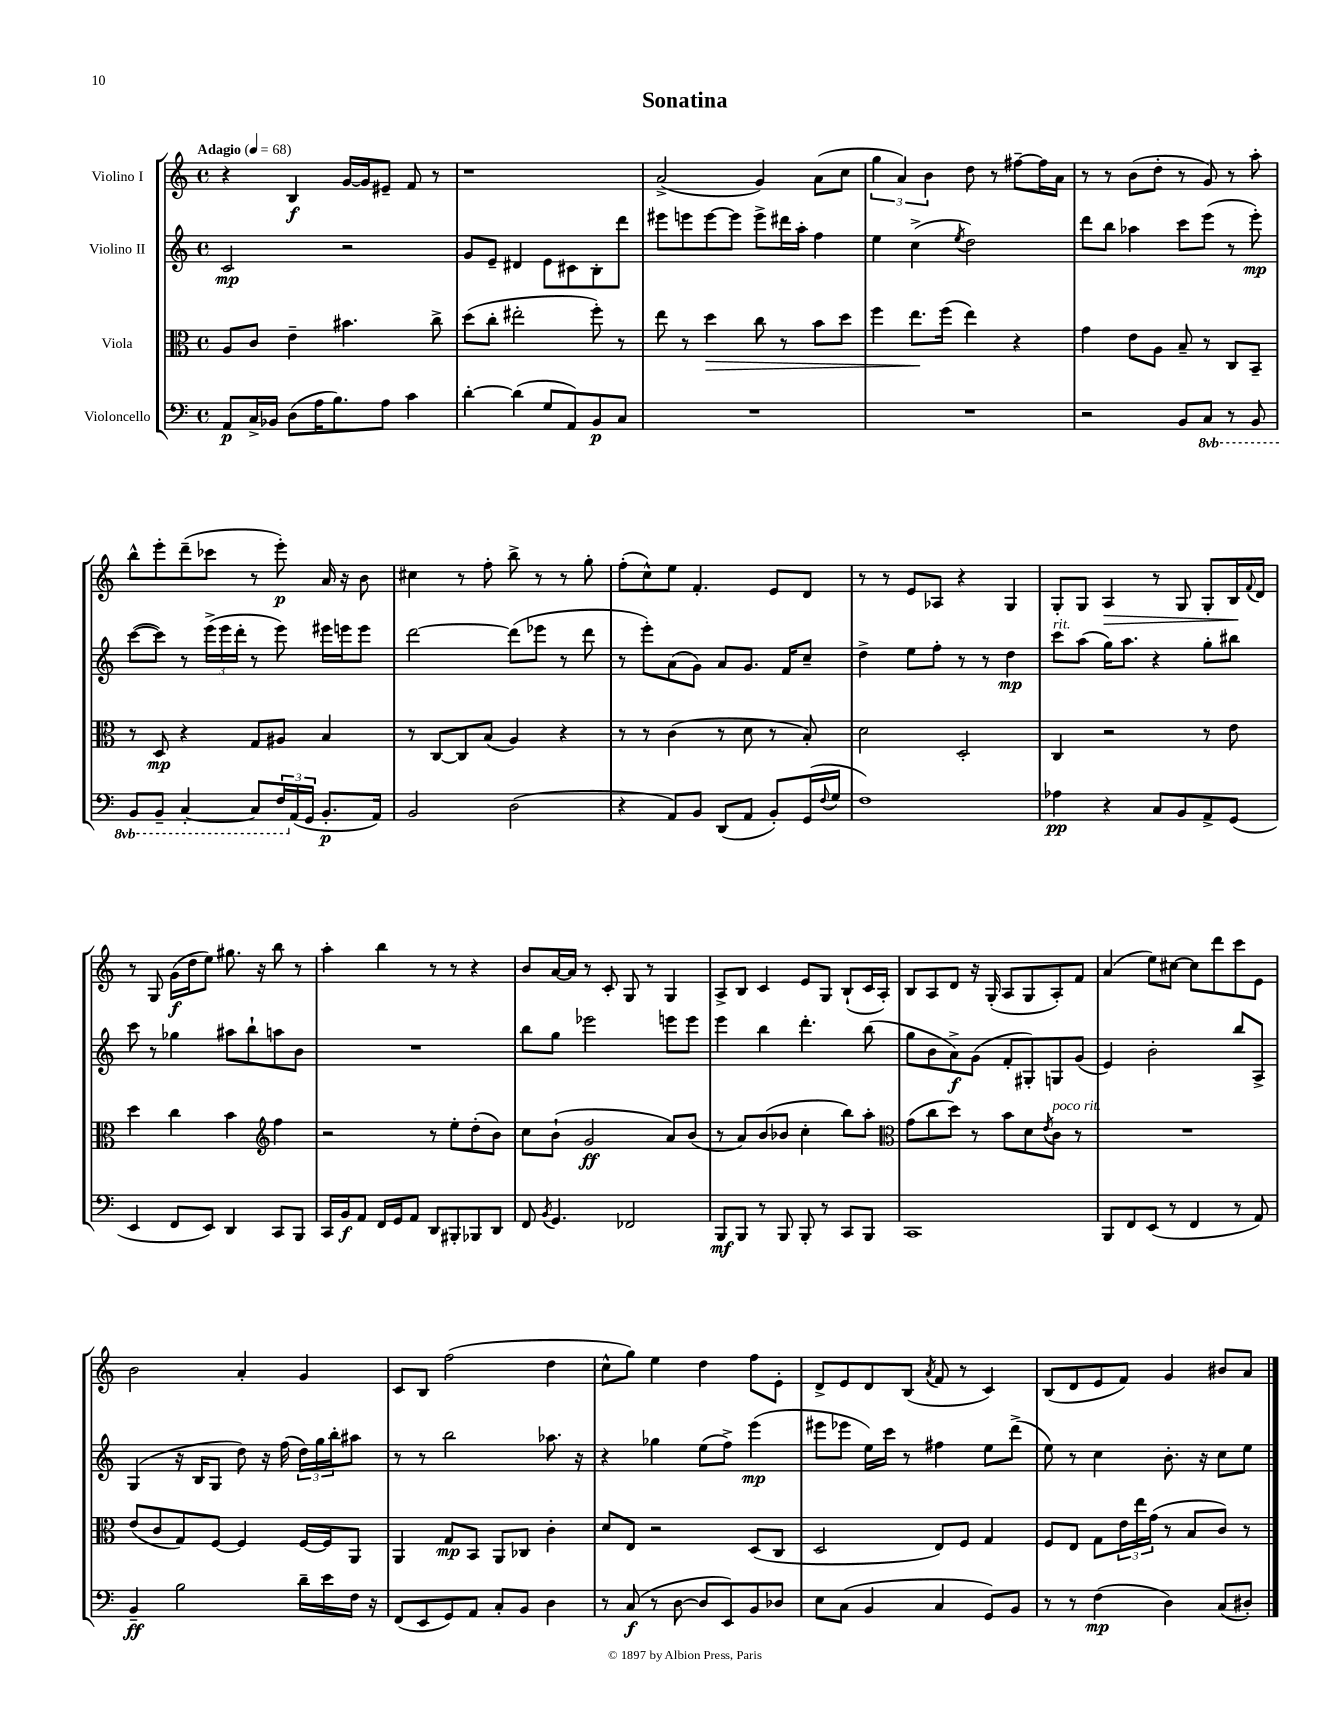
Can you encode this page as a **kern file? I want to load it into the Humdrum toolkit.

**kern	**kern	**kern	**kern
*staff4	*staff3	*staff2	*staff1
*clefF4	*clefC3	*clefG2	*clefG2
*k[]	*k[]	*k[]	*k[]
*M4/4	*M4/4	*M4/4	*M4/4
*met(c)	*met(c)	*met(c)	*met(c)
*MM68	*MM68	*MM68	*MM68
8AA	8A	2c	4r
16C^	8c	.	.
16BB-	.	.	.
(8D	4e~	.	4B
16A	.	.	.
8.B)	.	.	.
.	4.b#	2r	[16g
.	.	.	16g]
8A	.	.	8e#~
4c	.	.	8f
.	8cc^	.	8r
=	=	=	=
[4d'	(8dd	8g	1r
.	8cc'	8e~	.
(4d]	2ee#'	4d#	.
8G	.	8e	.
8AA)	.	8c#	.
8BB	8ff')	8B'	.
8C	8r	8ddd	.
=	=	=	=
1r	8ee	8eee#	(2a^
.	8r	8eee	.
.	4dd	[8eee	.
.	.	8eee]	.
.	8cc	8eee^	4g)
.	8r	16ddd#	.
.	.	16aa'	.
.	8b	4ff	(8a
.	8dd	.	8cc
=	=	=	=
1r	4ff	4ee	6gg
.	.	.	6a)
.	8.ee	(4cc^	.
.	.	.	6b
.	(16ff	.	.
.	.	8qee	.
.	4ee)	2dd)	8dd
.	.	.	8r
.	4r	.	[8ff#~
.	.	.	16ff#]
.	.	.	16a
=	=	=	=
2r	4g	8ddd	8r
.	.	8bb	8r
.	8e	4aa-	(8b
.	8A	.	8dd'
8BB	8B~	8ccc	8r
8CC	8r	(8eee	8g)
8r	8C	8r	8r
8BBB	8BB~	8eee')	8aa'
=	=	=	=
8BBB	8r	([8ccc	8bb^^
8BBB~	8D	8ccc])	8eee'
[4CC'	4r	8r	(8ddd~
.	.	(24eee^	8ccc-
.	.	24eee	.
.	.	24ddd'	.
8CC]	8G	8r	8r
24FF	8A#	8eee)	8eee')
(24AA	.	.	.
24GG	.	.	.
8.BB'	4B	16eee#	16a
.	.	16eee	16r
.	.	8eee	8b
16AA)	.	.	.
=	=	=	=
2BB	8r	[2ddd	4cc#
.	[8C	.	.
.	8C]	.	8r
.	(8B	.	8ff'
(2D	4A)	(8ddd]	8bb^
.	.	8eee-	8r
.	4r	8r	8r
.	.	8ddd	8gg'
=	=	=	=
4r	8r	8r	(8ff'
.	8r	8eee')	8cc^^)
8AA)	(4c	(8a	8ee
8BB	.	8g)	4.f'
(8DD	8r	8a	.
8AA	8d	8.g	.
8BB')	8r	.	8e
.	.	16f	.
(16GG	8B')	8cc~	8d
8qqF	.	.	.
16G	.	.	.
=	=	=	=
1F)	2d	4dd^	8r
.	.	.	8r
.	.	8ee	8e
.	.	8ff'	8A-
.	2D'	8r	4r
.	.	8r	.
.	.	4dd	4G
=	=	=	=
4A-	4C	8ccc	8G'
.	.	(8aa	8G
4r	2r	16gg)	4A
.	.	8.aa	.
8C	.	4r	8r
8BB	.	.	8G
8AA^	8r	8gg'	8G'
(8GG	8e	8bb#	16B
.	.	.	8qqf
.	.	.	16d
=	=	=	=
4EE	4dd	8ccc	8r
.	.	8r	8G
8FF	4cc	4gg-	(16g
.	.	.	16dd
8EE)	.	.	8ee)
4DD	4b	8aa#	8.gg#
.	.	8bb`	.
.	.	.	16r
*	*clefG2	*	*
8CC	4ff	8aa	8bb
8BBB	.	8b	8r
=	=	=	=
16CC	2r	1r	4aa'
16BB	.	.	.
8AA	.	.	.
16FF	.	.	4bb
16GG	.	.	.
8AA	.	.	.
8DD	8r	.	8r
8BBB#'	8ee'	.	8r
8BBB-	(8dd'	.	4r
8DD	8b)	.	.
=	=	=	=
8FF	8cc	8bb	8b
8qBB	.	.	.
4.GG	(8b`	8gg	[16a
.	.	.	16a]
.	2g	2eee-	8r
.	.	.	8c'
2FF-	.	.	8G
.	.	.	8r
.	8a)	8eee	4G
.	(8b	8eee	.
=	=	=	=
8BBB	8r	4eee	8A^
8BBB	8a)	.	8B
8r	(8b	4bb	4c
8BBB	8b-	.	.
8BBB'	4cc'	4.ddd'	8e
8r	.	.	8G
8CC	8bb)	.	(8B`
8BBB	8aa'	(8bb	16c
.	.	.	16A')
=	=	=	=
*	*clefC3	*	*
1CC	(8g	8gg	8B
.	8cc	8b	8A
.	8dd)	8a^)	8d
.	8r	(8g	16r
.	.	.	(16G'
.	8b	8f'	8A
.	8d	8G#')	8G
.	8qe	.	.
.	8c	8G	8A')
.	8r	(8g	8f
=	=	=	=
8BBB	1r	4e)	(4a
8FF	.	.	.
(8EE	.	2b'	8ee)
8r	.	.	[8cc#
4FF	.	.	8cc#]
.	.	.	8ddd
8r	.	8bb	8ccc
8AA)	.	8A^	8e
=	=	=	=
4BB~	(8e	(4G	2b
.	8c	.	.
2B	8G)	16r	.
.	.	16B	.
.	[8F	8G	.
.	4F]	8dd)	4a'
.	.	16r	.
.	.	(16ff	.
16d~	[16F	24dd)	4g
.	.	24gg	.
16e	16F]	.	.
.	.	24bb'	.
16F	8AA	8aa#	.
16r	.	.	.
=	=	=	=
(8FF	4AA	8r	8c
8EE	.	8r	8B
8GG)	8G	2bb	(2ff
8AA	8BB	.	.
8C'	8AA	.	.
8BB	8C-	.	.
4D	4c'	8.aa-	4dd
.	.	16r	.
=	=	=	=
8r	8d	4r	8cc^^
(8C	8E	.	8gg)
8r	2r	4gg-	4ee
[8D	.	.	.
8D]	.	(8ee	4dd
8EE)	.	8ff^)	.
8BB	(8D	(4eee	8ff
8D-	8C	.	8e'
=	=	=	=
8E	2D	8eee#	8d^
(8C	.	8eee-	8e
4BB	.	16ee)	8d
.	.	16ccc	.
.	.	8r	(8B
.	.	.	8qa
4C	8E)	4ff#	8f
.	8F	.	8r
8GG)	4G	8ee	4c)
8BB	.	(8ddd^	.
=	=	=	=
8r	8F	8ee)	(8B
8r	8E	8r	8d
(4F	8G	4cc	8e
.	24e	.	8f)
.	24ee	.	.
.	(24g	.	.
4D)	8r	8.b'	4g
.	8B	.	.
.	.	16r	.
(8C	8c)	8cc	8b#
8D#')	8r	8ee	8a
==	==	==	==
*-	*-	*-	*-
